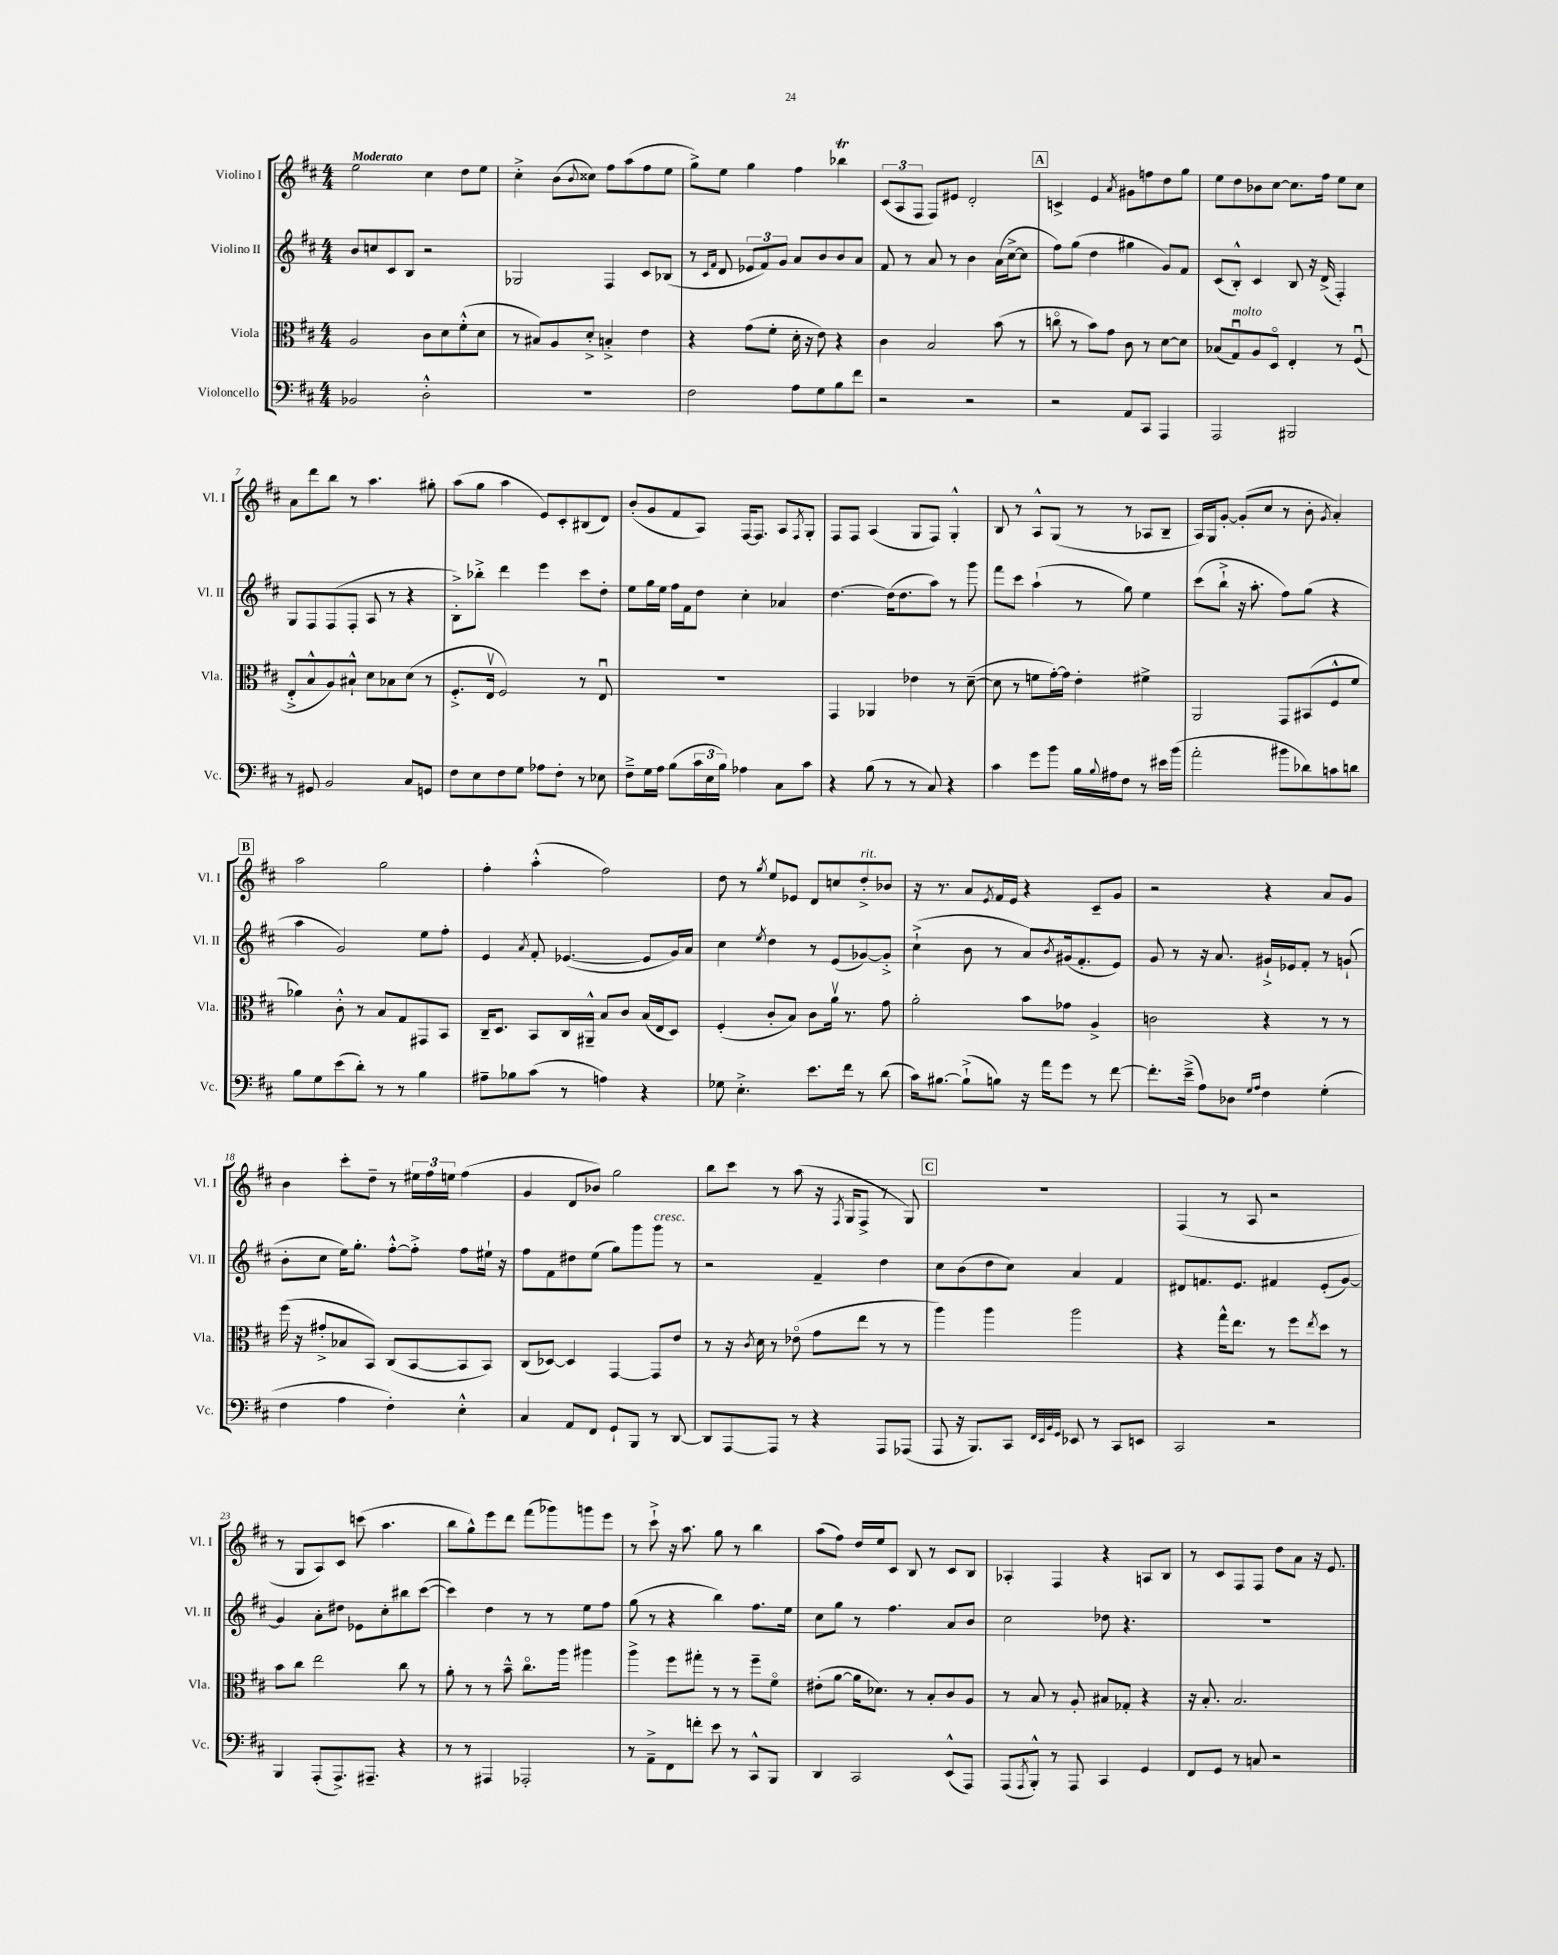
<<
\new StaffGroup <<
\new Staff = "s0" \with { instrumentName = "Violino I" shortInstrumentName = "Vl. I" } {
    \clef treble \key d \major \numericTimeSignature \time 4/4 \tempo "Moderato"
    e''2 cis''4 d''8 e''8 |
    cis''4-.-> b'8( \appoggiatura { b'8 } cisis''8) fis''8 a''8( fis''8 e''8 |
    g''8->) e''8 g''4 fis''4 bes''4\trill |
    \tuplet 3/2 { cis'8( a8 fis8 } fis8) eis'8 d'2-. |
    \mark \markup { \box "A" } c'4-> e'4 \acciaccatura { a'8 } gis'8 f''8 d''8 g''8 |
    e''8 d''8 bes'8 cis''8~ cis''8. fis''16 e''8 cis''8 |
    a'8 d'''8 b''8 r8 a''4. gis''8-. |
    a''8( g''8 a''4 e'8) cis'8-. bis8( d'8) |
    b'8-.( g'8 fis'8 a8) fis16~ fis8. a8 \acciaccatura { fis8 } g8-. |
    fis8 fis8 a4( g8 fis8) g4-.-^ |
    b8 r8 a8-^ g8( r8 r8 aes8 b8-- |
    a16) g16 g'8~-. g'8-.( cis''8 r8 b'8-. \acciaccatura { g'8 } a'4-.) |
    \mark \markup { \box "B" } a''2 g''2 |
    fis''4-. a''4-.-^( fis''2) |
    d''8 r8 \acciaccatura { g''8 } e''8 ees'8 d'8 c''8 d''8-.->^\markup { \italic "rit." } bes'8 |
    r16 r8. a'8 \acciaccatura { e'8 } fis'16 e'16 r4 cis'8-- g'8 |
    r2 r4 a'8 g'8 |
    b'4 cis'''8-. d''8-- r8 \tuplet 3/2 { eis''16 fis''16 e''16 } fis''4( |
    g'4 d'8 bes'8) g''2 |
    b''8 cis'''8 r8 a''8( r16 \acciaccatura { fis8 } g16 fis8-> r8 g8) |
    \mark \markup { \box "C" } R1 |
    fis4( r8 a8 r2 |
    r8 g8 a8) cis'8 c'''8( a''4. |
    b''8 g''8-^) e'''8 d'''8 fis'''8( ges'''8) g'''8 e'''8 |
    r8 cis'''8-!-> r16 a''8. g''8 r8 b''4 |
    a''8( fis''8) d''16 e''16 cis'8 b8 r8 cis'8 b8 |
    aes4-. fis4 r4 a8 b8 |
    r8 cis'8 fis8 fis8 d''8 a'8 r16 e'8. \bar "|." |
}
\new Staff = "s1" \with { instrumentName = "Violino II" shortInstrumentName = "Vl. II" } {
    \clef treble \key d \major \numericTimeSignature \time 4/4
    b'8 c''8 cis'8 b8 r2 |
    ges2 fis4 cis'8 bes8( |
    r8 \grace { cis'16 fis'16 } d'8 \tuplet 3/2 { ees'8 fis'8) g'8 } a'8 b'8 b'8 a'8 |
    fis'8 r8 a'8 r8 b'4 a'16( cis''16~-> cis''8 |
    \mark \markup { \box "A" } fis''8) g''8( d''4 gis''4 g'8) fis'8 |
    cis'8( b8-.-^) cis'4 b8 r16 d'16->( fis4-.) |
    g8 fis8 fis8( fis8-. a8 r8 r4 |
    b8-.->) bes''8-.-> d'''4 e'''4 cis'''8 d''8-. |
    e''8 g''16 e''16 fis''16 fis'16 d''8 cis''4-. aes'4 |
    d''4.~ d''16( d''8. a''8) r8 g'''8 |
    fis'''8 cis'''8 a''4-!( r8 g''8) e''4 |
    cis'''8( b''8-!-> r16 a''8.-. fis''8) g''8( r4 |
    \mark \markup { \box "B" } a''4 g'2) e''8 fis''8-. |
    e'4 \acciaccatura { a'8 } fis'8-. ees'4.~( ees'8 g'16) a'16 |
    cis''4 \acciaccatura { e''8 } d''4 r8 e'8( ges'8~) ges'8-.-> |
    cis''4-!->( b'8 r8 a'8) \acciaccatura { b'8 } gis'16( fis'8.-. e'8) |
    g'8 r8 r16 a'8. gis'16-!-> ees'16 fis'8-. r8 g'8-!( |
    b'8-. cis''8 e''16) g''8.-. fis''8~-.-^ fis''8-.-> fis''8 eis''16-! r16 |
    fis''8 fis'8 dis''8 e''8( g''8) g'''8 g'''8^\markup { \italic "cresc." } r8 |
    r2 fis'4-- d''4 |
    \mark \markup { \box "C" } cis''8 b'8( d''8 cis''8) a'4 fis'4 |
    dis'8 f'8. e'8. fis'4 e'8-.( g'8~) |
    g'4 a'8-. dis''8 ees'8 cis''8-. bis''8 cis'''8~( |
    cis'''4) d''4 r8 r8 e''8 fis''8 |
    g''8( r8 r4 b''4) fis''8. e''16 |
    cis''8 g''8 r8 fis''4. a'8 b'8 |
    cis''2 des''8 r4. |
    R1 \bar "|." |
}
\new Staff = "s2" \with { instrumentName = "Viola" shortInstrumentName = "Vla." } {
    \clef alto \key d \major \numericTimeSignature \time 4/4
    a2 cis'8 d'8 fis'8-.-^( d'8 |
    r8 bis8) a8 d'8-.-> b4-.-> e'4 |
    r4 g'8( fis'8-. d'16-. r16 e'8) r4 |
    cis'4 b2 b'8( r8 |
    \mark \markup { \box "A" } c''8\flageolet r8 b'8) g'8 cis'8 r8 d'8~ d'8 |
    bes8( g8\downbow^\markup { \italic "molto" }) a8 d8\flageolet e4-. r8 fis8\downbow( |
    e8-.-> b8-^ a8) bis8-!-^ d'8 bes8 d'8( r8 |
    fis8.-.-> e16\upbow fis2) r8 e8\downbow |
    R1 |
    g,4 aes,4 ees'4 r8 d'8~--( |
    d'8 r8 f'8 g'16~-.) g'16 e'4-. fis'4-> |
    a,2 g,8 bis,8( fis8-^ fis'8 |
    \mark \markup { \box "B" } aes'4) cis'8-.-^ r8 b8 g8 gis,8 b,8 |
    cis16-- d8. b,8 cis16 ais,16---^ b8 cis'8 b16( e16 d8) |
    fis4-.( cis'8-. b8) cis'8 a'16\upbow r8. g'8 |
    a'2-. b'8 ges'8 a4-> |
    c'2 r4 r8 r8 |
    fis''16( r16 gis'8-.-> bes8 b,8) cis8( b,8~ b,8 b,8) |
    cis8( des8~) des4 g,4~ g,8 e'8 |
    r8 r16 \acciaccatura { cis'8 } d'16 r8 ees'8\flageolet( g'8 e''8 r8 r8 |
    \mark \markup { \box "C" } a''4) a''4 a''2 |
    r4 g''16-^ e''8. r8 fis''8 \acciaccatura { e''8 } d''8 r8 |
    b'8 cis''8 e''2 cis''8 r8 |
    a'8-. r8 r8 b'8---^ cis''8.\flageolet a''16 ais''4 |
    a''4-> fis''8 gis''8-. r8 r8 fis''8-- fis'8\flageolet |
    eis'8-.( a'8~ a'16 des'8.) r8 b8-. cis'8 a8 |
    r8 b8 r8 a8-. bis8 ges8-. r4 |
    r16 b8.-. b2. \bar "|." |
}
\new Staff = "s3" \with { instrumentName = "Violoncello" shortInstrumentName = "Vc." } {
    \clef bass \key d \major \numericTimeSignature \time 4/4
    bes,2 d2-.-^ |
    R1 |
    fis2 a8 g8 b8 fis'8 |
    r2 r2 |
    \mark \markup { \box "A" } r2 a,8 cis,8 a,,4 |
    a,,2 bis,,2 |
    r8 gis,8 b,2 cis8 g,8 |
    fis8 e8 fis8 g8 aes8 fis8-. r8 ees8 |
    fis8---> g16 a16 b8( \tuplet 3/2 { cis'16 e16 b16) } aes4 cis8 cis'8 |
    r4 b8( r8 r8 cis8) r4 |
    cis'4 g'8 b'8 b16 \appoggiatura { b8 } ais16 fis8 r8 eis'16 b'16( |
    a'2-. bis'8 des'8) c'8 d'8 |
    \mark \markup { \box "B" } b8 g8 e'8( d'8-.) r8 r8 b4 |
    ais8-- bes8 cis'8( r8 a4) r4 |
    ges8 e4.-.-> e'8. fis'16 r8 d'8( |
    cis'16) bis8.~ bis8-!->( b8) r16 a'16 g'8 r8 fis'8~ |
    fis'8.-. e'16--->( a8) des8 \grace { g16 a16 } fis4 g4-.( |
    fis4 a4 fis4-.) e4-.-^ |
    cis4 a,8 fis,8 g,8-! b,,8 r8 d,8~ |
    d,8 a,,8~ a,,8 r8 r4 a,,8 aes,,8( |
    \mark \markup { \box "C" } a,,8 r16 b,,8.) cis,8 \grace { fis,32 e,32 b,32 g,32 } ees,8 r8 cis,8 e,8 |
    cis,2 r2 |
    b,,4 a,,8-.( a,,8.->) ais,,8.-- r4 |
    r8 r8 ais,,4 aes,,2-. |
    r8 a,8---> fis,8 f'8-. e'8 r8 cis,8-^ b,,8 |
    d,4 cis,2 e,8-^( a,,8) |
    a,,8( \acciaccatura { a,,8 } b,,8-.-^) r8 a,,8 cis,4 g,4 |
    fis,8 g,8 r8 c8 r2 \bar "|." |
}
>>
>>
